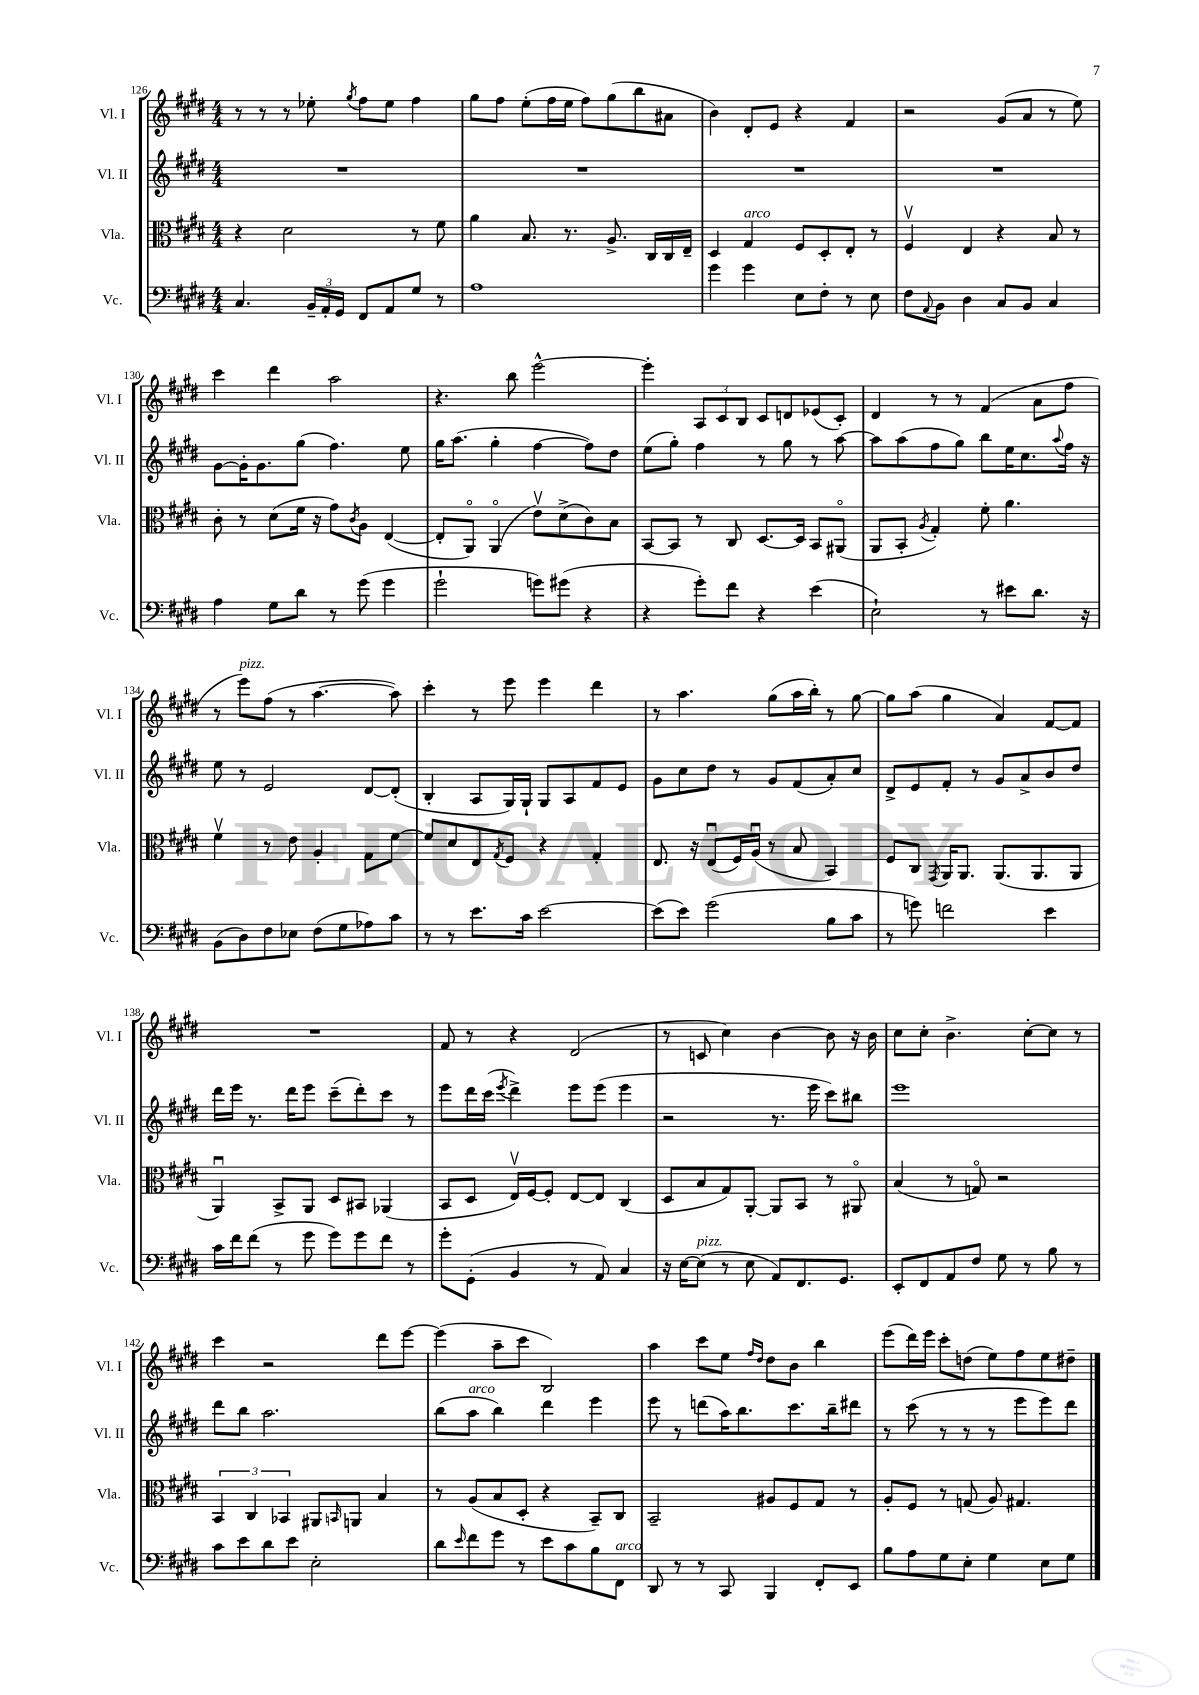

**kern	**kern	**kern	**kern
*staff4	*staff3	*staff2	*staff1
*clefF4	*clefC3	*clefG2	*clefG2
*k[f#c#g#d#]	*k[f#c#g#d#]	*k[f#c#g#d#]	*k[f#c#g#d#]
*M4/4	*M4/4	*M4/4	*M4/4
4.C#	4r	1r	8r
.	.	.	8r
.	2d#	.	8r
24BB~	.	.	8ee-'
24AA'	.	.	.
24GG#	.	.	.
.	.	.	8qgg#
8FF#	.	.	8ff#
8AA	.	.	8ee-
8G#	8r	.	4ff#
8r	8f#	.	.
=	=	=	=
1A	4a	1r	8gg#
.	.	.	8ff#
.	8.B	.	(8ee'
.	.	.	16ff#
.	8.r	.	16ee
.	.	.	8ff#)
.	8.A^	.	(8gg#
.	.	.	8bb
.	16C#	.	.
.	16C#	.	8a#
.	16E~	.	.
=	=	=	=
4g#	4D#	1r	4b)
4g#	4G#	.	8d#'
.	.	.	8e
8E	8F#	.	4r
8F#'	8D#'	.	.
8r	8E'	.	4f#
8E	8r	.	.
=	=	=	=
8F#	4F#v	1r	2r
8qqAA	.	.	.
8BB	.	.	.
4D#	4E	.	.
8C#	4r	.	(8g#
8BB	.	.	8a
4C#	8B	.	8r
.	8r	.	8ee)
=	=	=	=
4A	8c#'	[8g#	4ccc#
.	8r	16g#']	.
.	.	8.g#	.
8G#	(8d#	.	4ddd#
8d#	16f#	(8gg#	.
.	16r	.	.
8r	8g#)	4.ff#)	2aa
.	8qc#	.	.
(8g#	8A	.	.
4g#	([4E	.	.
.	.	8ee	.
=	=	=	=
2g#`	8E']	16gg#	4.r
.	.	(8.aa	.
.	8AAo)	.	.
.	(4AAo	4gg#'	.
.	.	.	8bb
8g)	8ev)	[4ff#	[2eee^^
(8g#	(8d#^	.	.
4r	8c#)	8ff#])	.
.	8B	8dd#	.
=	=	=	=
4r	[8BB	(8ee	4eee']
.	8BB]	8gg#')	.
8g#')	8r	4ff#	12A
.	.	.	12c#
8f#	8C#	.	.
.	.	.	12B
4r	[8.D#	8r	8c#
.	.	8gg#	8d
.	16D#]	.	.
(4e	8BB	8r	(8e-
.	(8AA#o	[8aa	8c#')
=	=	=	=
2E`)	8AA	8aa]	4d#
.	8BB'	(8aa	.
.	8qA	.	.
.	4G#')	8ff#	8r
.	.	8gg#)	8r
8r	8f#'	8bb	(4f#
8e#	4.a	16ee	.
.	.	8.cc#	.
8.d#	.	.	8a
.	.	8qqaa	.
.	.	16ff#	8ff#
16r	.	16r	.
=	=	=	=
(8BB	4f#v	8ee	8r
8D#)	.	8r	8eee)
8F#	8r	2e	(8ff#
8E-	8e	.	8r
(8F#	4A'	.	[4.aa
8G#	.	.	.
8A-)	8G#	[8d#	.
8c#	[8f#	(8d#']	8aa])
=	=	=	=
8r	8f#]	4B'	4ccc#'
8r	8d#	.	.
8.e	8E	8A	8r
.	8qG#	.	.
.	8F#	16G#)	8eee
16c#	.	16G#`	.
[2e	4r	8G#	4eee
.	.	8A	.
.	4G#'	8f#	4ddd#
.	.	8e	.
=	=	=	=
(8e]	8.E	8g#	8r
8e)	.	8cc#	4.aa
.	16r	.	.
(2g#	(8Eu	8dd#	.
.	16F#)	8r	.
.	(16Au	.	.
.	8r	8g#	(8gg#
.	8B	(8f#	16aa
.	.	.	16bb')
8B	4BB)	8a')	8r
8c#	.	8cc#	[8gg#
=	=	=	=
8r	8F#	8d#^	8gg#]
8g)	8C#	8e	(8aa
.	8qGG#	.	.
2f	16AA	8f#'	4gg#
.	8.AA	.	.
.	.	8r	.
.	(8.AA	8g#	4a)
.	.	8a^	.
.	8.AA	.	.
4e	.	8b	[8f#
.	8AA	8dd#	8f#]
=	=	=	=
16c#	4AAu)	16ddd#	1r
16f#	.	16eee	.
(8f#	.	8.r	.
8r	8BB^	.	.
.	.	16ddd#	.
8g#	8AA	8eee	.
8g#)	8D#	(8ccc#~	.
8g#	8BB#	8ddd#')	.
8f#	(4AA-	8ccc#	.
8r	.	8r	.
=	=	=	=
8g#'	8BB	8eee	8f#
(8GG#'	8D#	16ddd#	8r
.	.	(16ccc#	.
.	.	8qeee	.
4BB	16Ev)	4ddd#^)	4r
.	[16F#	.	.
.	8F#']	.	.
8r	[8E	8eee	(2d#
8AA)	8E]	(8eee	.
4C#	(4C#	4eee	.
=	=	=	=
16r	8D#	2r	8r
[16E	.	.	.
(8E]	8B	.	8c
8r	8G#)	.	4cc#)
8E	[8AA'	.	.
8AA)	8AA]	8.r	[4b
8.FF#	8BB	.	.
.	.	16eee	.
.	8r	8ccc#)	8b]
8.GG#	.	.	.
.	8AA#o	8bb#	16r
.	.	.	16b
=	=	=	=
8EE'	(4B	1eee	8cc#
8FF#	.	.	8cc#'
8AA	8r	.	4.b^
8F#	8Go)	.	.
8G#	2r	.	.
8r	.	.	[8cc#'
8B	.	.	8cc#]
8r	.	.	8r
=	=	=	=
8c#	6BB	8ddd#	4ccc#
8e	.	8bb	.
.	6C#	.	.
8d#	.	2.aa	2r
.	6BB-	.	.
8e	.	.	.
2E'	8AA#	.	.
.	16qqBB	.	.
.	8AA	.	.
.	4B	.	8ddd#
.	.	.	[8eee
=	=	=	=
8d#	8r	(8bb	(4eee]
16qqe	.	.	.
8f#	(8A	8aa	.
8g#	8B	4bb)	8aa~
8r	8D#'	.	8ccc#
8e	4r	4ddd#	2B)
8c#	.	.	.
8B	8BB~)	4eee	.
8FF#	8C#	.	.
=	=	=	=
8DD#	2BB~	8eee	4aa
8r	.	8r	.
8r	.	(8ddd	8ccc#
8CC#	.	16aa)	8ee
.	.	8.bb	.
.	.	.	16qqff#
.	.	.	16qqdd#
4BBB	8A#	.	8dd#
.	8F#	8.ccc#	8b
8FF#'	8G#	.	4bb
.	.	16bb~	.
8EE	8r	8ddd#	.
=	=	=	=
8B	8A'	8r	(8eee
8A	8F#	(8ccc#	16ddd#)
.	.	.	16eee
8G#	8r	8r	8ccc#'
8E'	(8G	8r	(8dd
4G#	8A)	8r	8ee)
.	4.G#	8eee	8ff#
8E	.	8eee)	8ee
8G#	.	8ddd#	8dd#~
==	==	==	==
*-	*-	*-	*-
